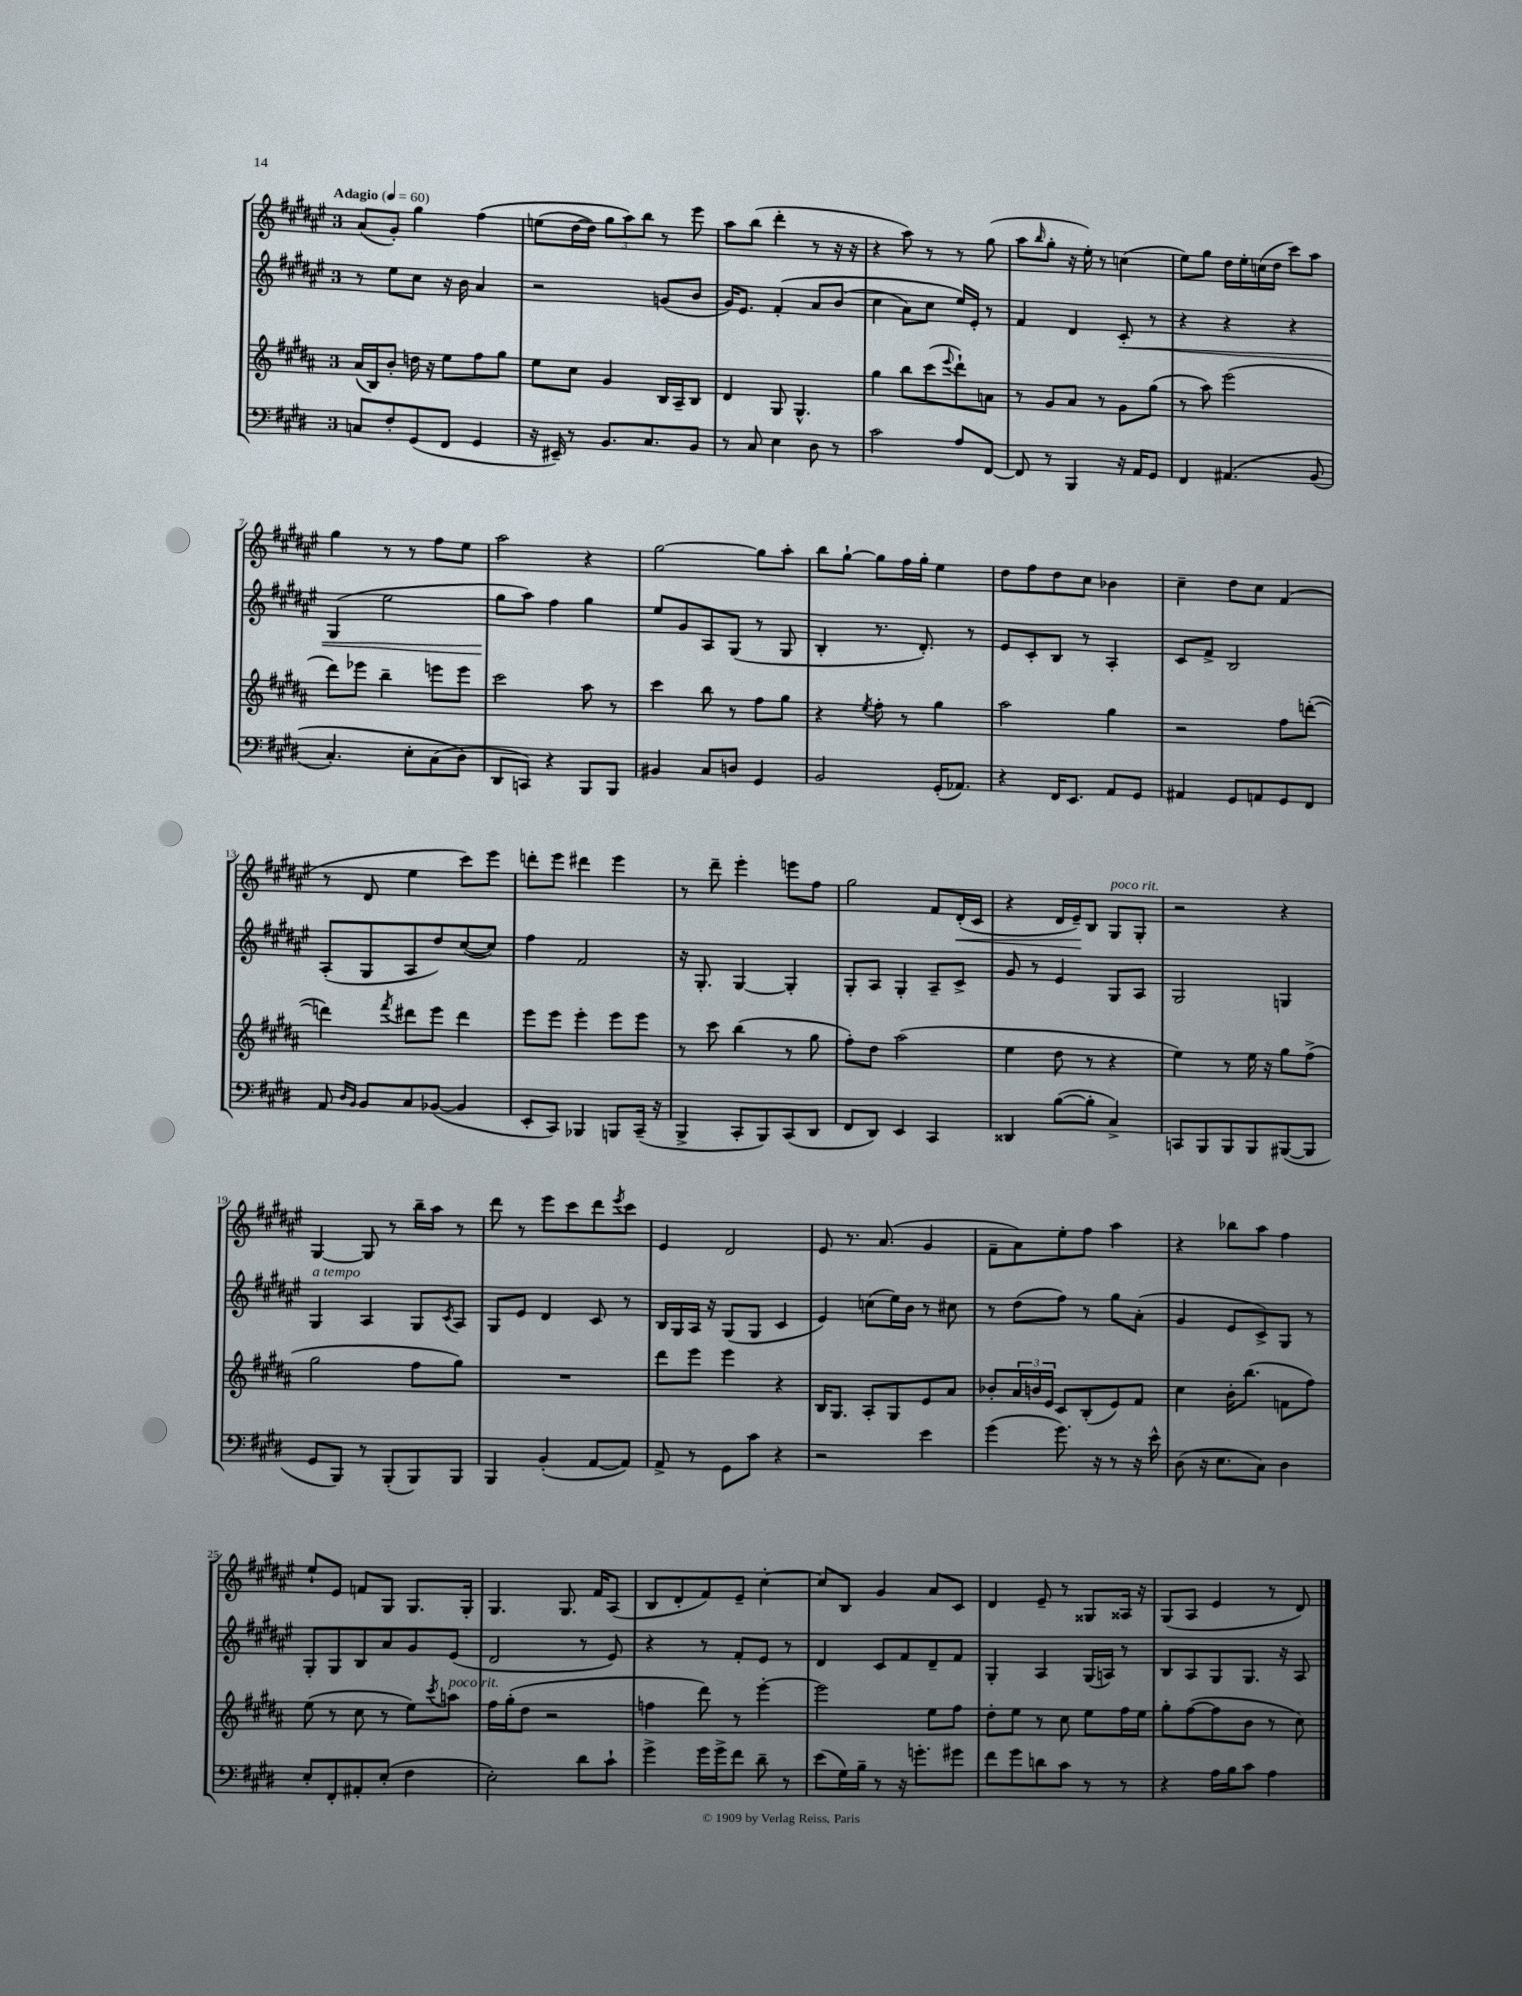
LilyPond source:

<<
\new StaffGroup <<
\new Staff = "s0" {
    \clef treble \key fis \major \once \override Staff.TimeSignature.style = #'single-digit \time 3/4 \tempo "Adagio" 4 = 60
    ais'8( gis'8-.) gis''4 fis''4\( |
    e''8( dis''16~ dis''16) \tuplet 3/2 { gis''8 ais''8\) b''8 } r8 eis'''8 |
    ais''8 b''8( dis'''4-. r8 r16 r16 |
    r4 ais''8) r8 r8 gis''8( |
    ais''8 \grace { b''16 } gis''8-. r16 eis''16-.) r8 c''4( |
    eis''8) gis''8 dis''16 eis''16-. c''16( dis''16 cis'''8) ais''8 |
    gis''4 r8 r8 fis''8 eis''8 |
    ais''2 r4 |
    gis''2~ gis''8 ais''8-. |
    b''8 gis''8~-! gis''8 fis''16 gis''16-. eis''4 |
    dis''8 fis''8 dis''8 cis''8 bes'4 |
    cis''4-- dis''8 cis''8 fis'4( |
    r8 dis'8 eis''4 cis'''8) eis'''8 |
    d'''8-. eis'''8 dis'''4 eis'''4 |
    r8 dis'''8-- eis'''4-. e'''8 fis''8 |
    gis''2 fis'8 dis'16-.\<( cis'16 |
    r4 dis'16 eis'16--\!) b8 gis8^\markup { \italic "poco rit." } gis8-. |
    r2 r4 |
    gis4~ gis8 r8 b''16-- ais''16 r8 |
    dis'''8 r8 eis'''8 cis'''8 dis'''8 \acciaccatura { eis'''8 } cis'''8 |
    eis'4 dis'2 |
    eis'8 r8. ais'8.( gis'4 |
    fis'8-- ais'8) eis''8-. fis''8 ais''4 |
    r4 bes''8 ais''8 fis''4 |
    eis''8-! eis'8 f'8 gis8 gis8. gis16-. |
    gis4. gis8. fis'16 ais8( |
    b8 dis'8-. fis'8) eis'8-- cis''4~-. |
    cis''8 b8 gis'4 ais'8 cis'8 |
    dis'4 eis'8-- r8 gisis8 aisis16 r16 |
    gis8( ais8 eis'4 r8 dis'8) \bar "|." |
}
\new Staff = "s1" {
    \clef treble \key fis \major \once \override Staff.TimeSignature.style = #'single-digit \time 3/4
    r8 eis''8 cis''8 r16 b'16 ais'4 |
    r2 g'8( b'8 |
    gis'16) eis'8. fis'4-.\( ais'8 b'8( |
    cis''4 ais'8) cis''8 eis''16\) eis'16-. r8 |
    fis'4 dis'4 cis'8-.\< r8 |
    r4 r4 r4 |
    gis4( eis''2 |
    gis''8\! ais''8) fis''4 gis''4 |
    eis''8 gis'8 ais8 gis8( r8 gis8 |
    b4-. r8. dis'8.-.) r8 |
    eis'8 cis'8-. b8 r8 ais4-. |
    cis'8 fis'8-> b2 |
    ais8-.( gis8 ais8 dis''8) cis''8~( cis''8) |
    fis''4 fis'2 |
    r16 gis8.-. gis4~ gis4-. |
    gis8-. ais8 gis4-. ais8-- cis'8-> |
    gis'8 r8 eis'4 gis8 ais8 |
    gis2 g4 |
    gis4^\markup { \italic "a tempo" } ais4 gis8 \acciaccatura { cis'8 } ais8 |
    gis8 eis'8 dis'4 cis'8 r8 |
    b16 gis16 ais16 r16 gis8( gis8 cis'4 |
    eis'4) c''8( eis''16) b'16 r8 cis''8 |
    r8 dis''8( fis''8) r8 gis''8 ais'8-.( |
    gis'4 eis'8 cis'8->) gis8 r8 |
    gis8-. gis8 b8 ais'8 gis'8 eis'8( |
    dis'2 r8 eis'8) |
    r4 r8 fis'8-. eis'8 r8 |
    dis'4 cis'8 fis'8 dis'8-- fis'8 |
    gis4-. ais4 gis16( a16) r8 |
    b8 ais8 gis8 gis8. r16 ais8 \bar "|." |
}
\new Staff = "s2" {
    \clef treble \key b \major \once \override Staff.TimeSignature.style = #'single-digit \time 3/4
    ais'16( b16) b'8-. d''16 r16 e''8 fis''8 gis''8 |
    e''8 cis''8 gis'4 b16 ais16-- b8 |
    dis'4 gis8 gis4.-^ |
    gis''4 b''8 cis'''8( \appoggiatura { e'''8 } dis'''8-!) a'8 |
    r8 gis'8 ais'8 r8 gis'8 gis''8( |
    r8 ais''8) e'''2( |
    dis'''8) ees'''8 b''4-- e'''8 e'''8 |
    cis'''2 ais''8 r8 |
    cis'''4 b''8 r8 fis''8 gis''8 |
    r4 \acciaccatura { e''8 } fis''8-. r8 gis''4 |
    ais''2 gis''4 |
    r2 fis''8 d'''8~-.( |
    d'''4) \acciaccatura { fis'''8 } dis'''8 e'''8 dis'''4 |
    e'''8 e'''8 e'''4-. e'''8 e'''8 |
    r8 cis'''8 b''4( r8 gis''8 |
    fis''8-.) dis''8 ais''2( |
    e''4 dis''8 r8 r4 |
    e''4) r8 e''16 r16 gis''8 fis''8->( |
    gis''2 fis''8 gis''8) |
    R2. |
    dis'''8 e'''8 e'''4 r4 |
    b16 gis8. ais8-. gis8 e'8 ais'8 |
    bes'8-. \tuplet 3/2 { ais'16 b'16 e'16 } cis'8 b8-.( e'8) fis'8 |
    cis''4 b'16-. b''8.( f'8 fis''8) |
    e''8( r8 cis''8 r8 e''8) \acciaccatura { cis'''8 } a''8^\markup { \italic "poco rit." } |
    fis''16 gis''16-.( dis''8 r2 |
    f''4 dis'''8) r8 e'''4~-. |
    e'''2 e''8 fis''8 |
    dis''8-. e''8 r8 cis''8 e''8 fis''16 e''16 |
    gis''8-. fis''8~( fis''8 b'8 r8 cis''8) \bar "|." |
}
\new Staff = "s3" {
    \clef bass \key e \major \once \override Staff.TimeSignature.style = #'single-digit \time 3/4
    c8 fis8-. gis,8( fis,8 gis,4 |
    r16 eis,16--) r8 b,8. cis8. b,8 |
    r8 cis8 e4 dis8 r8 |
    cis'2 a8 fis,8~ |
    fis,8 r8 b,,4 r16 a,16 gis,8 |
    fis,4 ais,4.\( b,8( |
    cis4.-.) e8-. cis8( dis8\) |
    dis,8 c,8) r4 b,,8 b,,8 |
    bis,4 cis8 d8 gis,4 |
    b,2 gis,16-.( aes,8.) |
    r4 fis,16 e,8. a,8 gis,8 |
    ais,4 gis,8 a,8 gis,8 fis,8 |
    a,8 \grace { dis16 b,16 } b,8 cis8 bes,8~( bes,4 |
    e,8-. cis,8) bes,,4 b,,8 cis,16--( r16 |
    b,,4-> cis,8-. b,,8) cis,8( dis,8 |
    fis,8 dis,8) e,4 cis,4 |
    disis,4 b8~( b8-. cis4->) |
    c,8 b,,8 b,,8 b,,8 bis,,8~( bis,,8 |
    gis,8 b,,8) r8 b,,8-.( b,,8) b,,8 |
    b,,4 b,4-.( a,8~ a,8) |
    a,8-> r8 gis,8 cis'8 r4 |
    r2 e'4 |
    gis'4( gis'8.) r16 r8 r16 e'16-^ |
    dis8( r16 e8. cis8) dis4 |
    e8-. fis,8-. ais,8-. e8-.( fis4 |
    e2-.) dis'8 cis'8-! |
    gis'4-> gis'16 gis'16-> fis'8 dis'8-- r8 |
    e'8( gis16) b16-- r8 r16 g'8.-. gis'8 |
    fis'8 gis'8 d'8 cis'8 r8 r8 |
    r4 a16 b16 cis'8 a4 \bar "|." |
}
>>
>>
